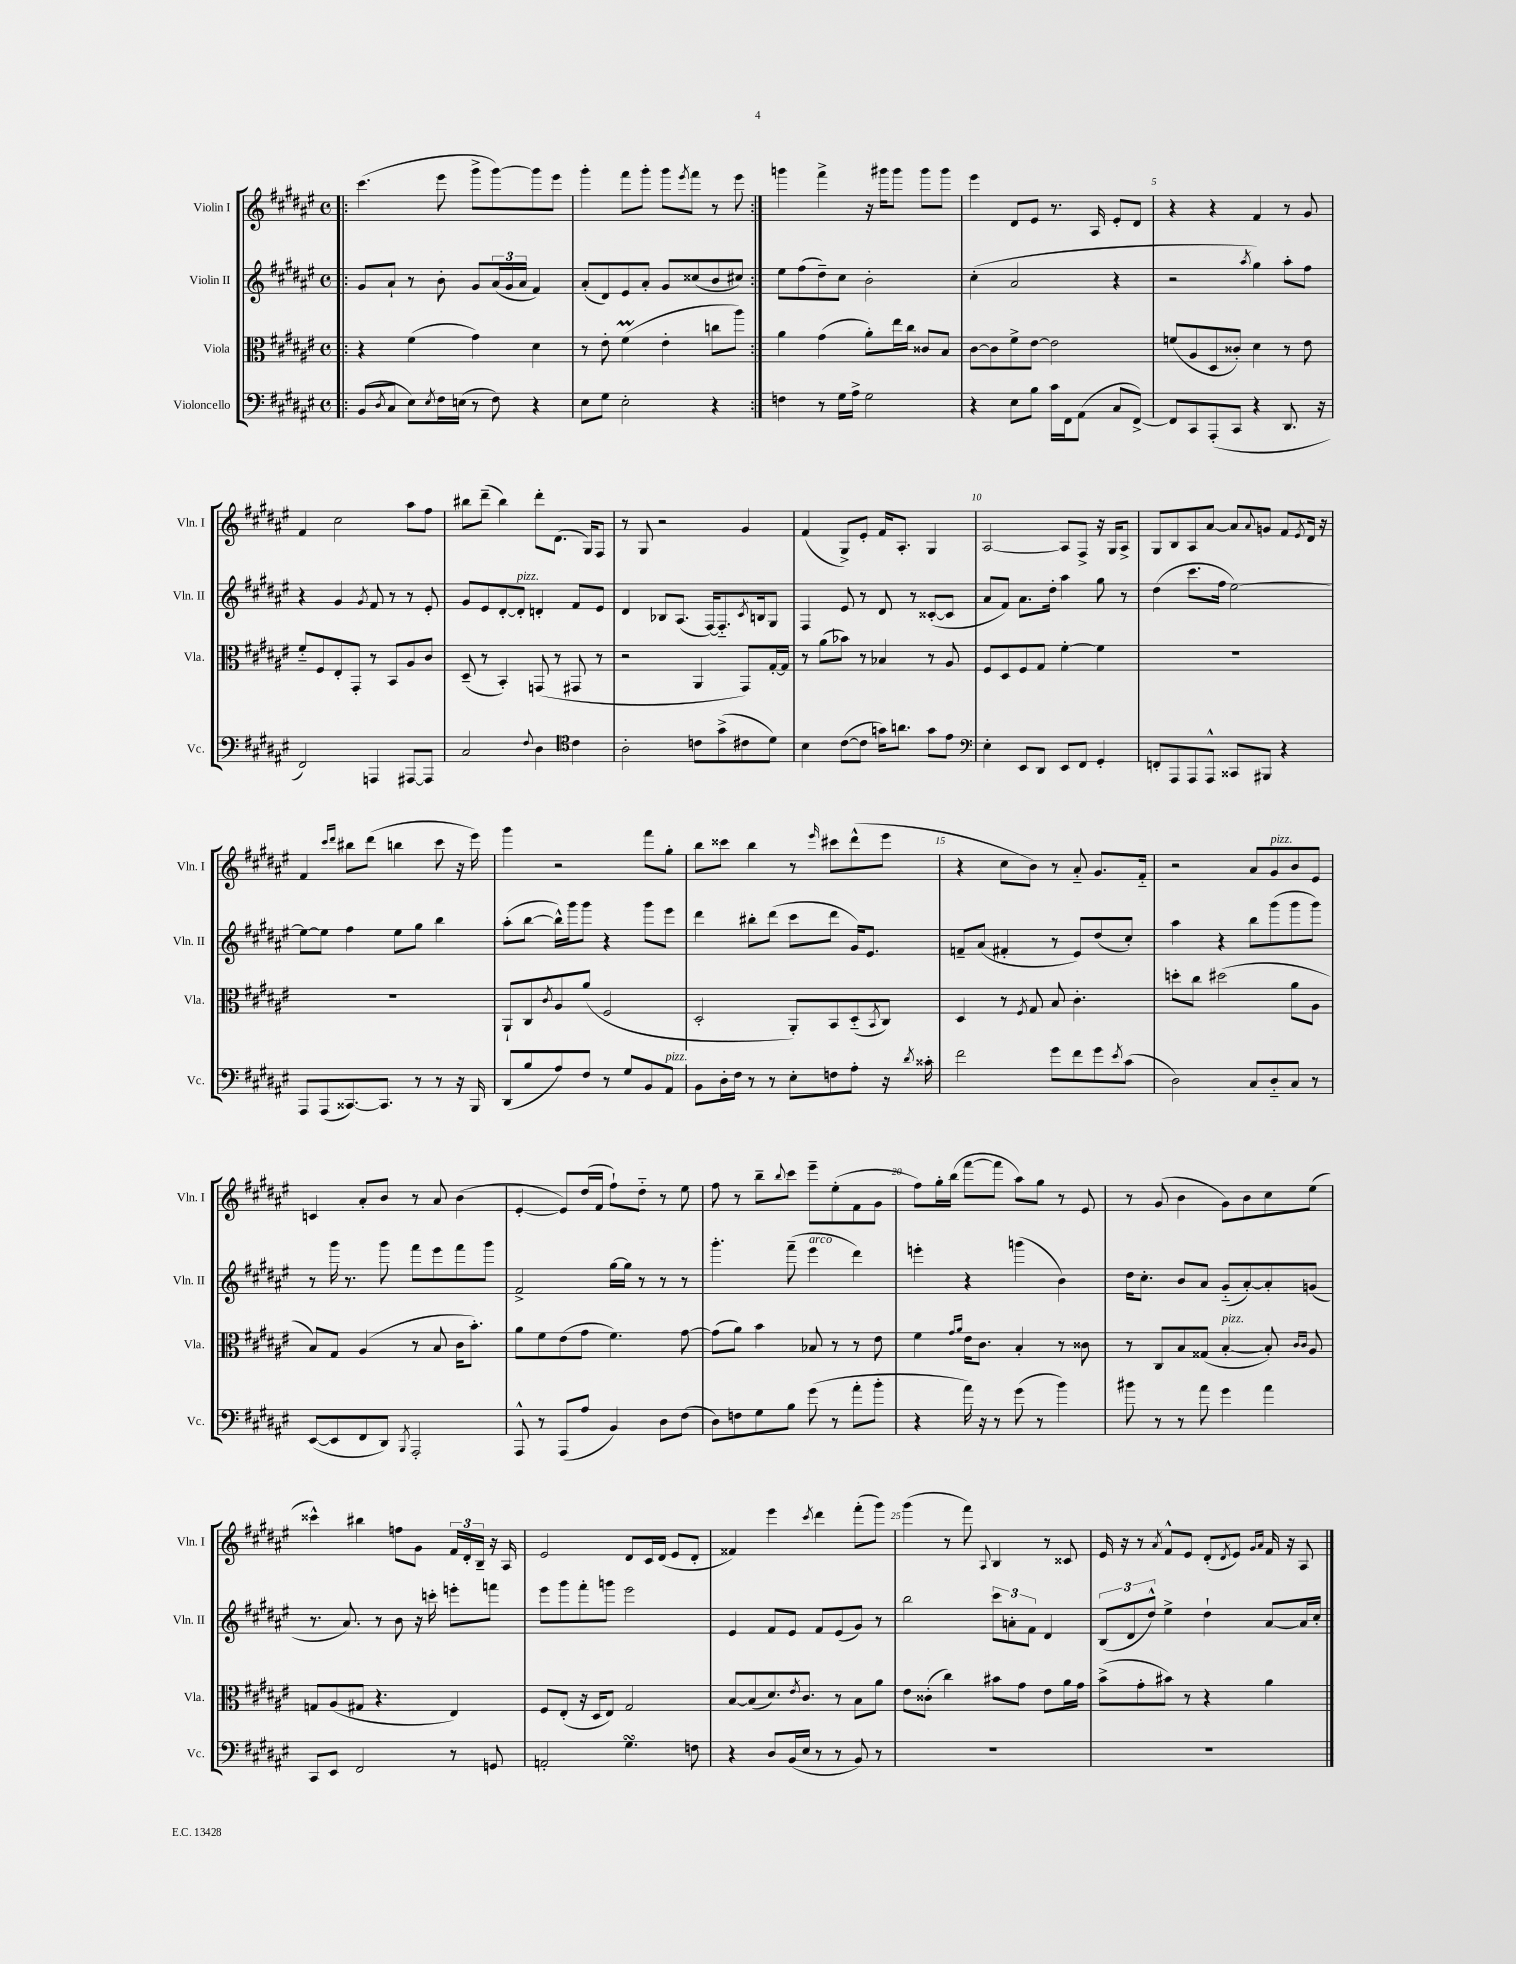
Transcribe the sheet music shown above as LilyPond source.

<<
\new StaffGroup <<
\new Staff = "s0" \with { instrumentName = "Violin I" shortInstrumentName = "Vln. I" } {
    \clef treble \key fis \major \defaultTimeSignature \time 4/4
    \repeat volta 2 { \bar ".|:" cis'''4.( eis'''8 gis'''8-> gis'''8~) gis'''8 eis'''8 |
    gis'''4-. fis'''8 gis'''8-. gis'''8 \acciaccatura { eis'''8 } fis'''8 r8 eis'''8 | }
    g'''4 fis'''4-> r16 gis'''16 gis'''8 gis'''8 gis'''8 |
    eis'''4 dis'8 eis'8 r8. ais16 eis'8-. dis'8 |
    r4 r4 fis'4 r8 gis'8 |
    fis'4 cis''2 ais''8 fis''8 |
    bis''8 dis'''8--( bis''4) dis'''8-. dis'8.( gis16) fis8 |
    r8 gis8 r2 gis'4 |
    fis'4( gis8->) eis'8-. fis'16 ais8.-. gis4 |
    ais2~ ais8 fis8-> r16 gis16 ais8-> |
    gis8 b8 ais8 ais'8~ ais'8 \appoggiatura { ais'8 } g'8 fis'8 \acciaccatura { eis'8 } dis'16 r16 |
    fis'4 \grace { cis'''16 dis'''16 } bis''8 dis'''8( b''4 cis'''8 r16 eis'''16) |
    gis'''4 r2 fis'''8 gis''8-. |
    b''8 cisis'''8 b''4 r8 \grace { eis'''16 } cis'''8 dis'''8-^( eis'''8 |
    r4 cis''8 b'8) r8 ais'8-_ gis'8. fis'16-_ |
    r2 ais'8 gis'8^\markup { \italic "pizz." } b'8 eis'8 |
    c'4 ais'8-. b'8 r8 ais'8 b'4( |
    eis'4~-. eis'8) dis''16( fis'16 fis''8-!) dis''8-_ r8 eis''8 |
    fis''8 r8 b''8-- \appoggiatura { b''8 } cis'''8 eis'''8-- eis''8-.( fis'8 gis'8 |
    fis''8) gis''16-. b''16( fis'''8~ fis'''8 ais''8) gis''8 r8 eis'8 |
    r8 gis'8( b'4 gis'8) b'8 cis''8 eis''8( |
    cisis'''4-^) bis''4 f''8 gis'8 \tuplet 3/2 { fis'16 dis'16-. b16-- } r16 ais16 |
    eis'2 dis'8 cis'16 dis'16( eis'8 dis'8-. |
    fisis'4) eis'''4 \acciaccatura { cis'''8 } dis'''4 fis'''8-.( gis'''8) |
    gis'''4( r8 fis'''8) \appoggiatura { ais8 } b4 r8 cisis'8 |
    eis'16 r16 r8 \acciaccatura { ais'8 } fis'8-^ eis'8 dis'8-.( \acciaccatura { dis'8 } eis'8) \grace { gis'16 ais'16 } fis'16 r16 ais8 \bar "|." |
}
\new Staff = "s1" \with { instrumentName = "Violin II" shortInstrumentName = "Vln. II" } {
    \clef treble \key fis \major \defaultTimeSignature \time 4/4
    \repeat volta 2 { \bar ".|:" gis'8 ais'8-! r8 b'8-. gis'8 \tuplet 3/2 { ais'16( gis'16 ais'16 } fis'4) |
    ais'8-.( dis'8) eis'8 ais'8-. gis'8 cisis''8( b'8 cis''8) | }
    eis''8 fis''8( dis''8--) cis''8 b'2-. |
    cis''4-.( ais'2 r4 |
    r2 \acciaccatura { ais''8 } gis''4) ais''8-. fis''8 |
    r4 gis'4 \acciaccatura { gis'8 } fis'8 r8 r8 eis'8-. |
    gis'8 eis'8 dis'8~-. dis'8-.^\markup { \italic "pizz." } d'4-. fis'8 eis'8 |
    dis'4 bes8 ais8.( fis16~) fis8.-_ \acciaccatura { cis'8 } b16 gis8 |
    fis4 eis'8 r8 dis'8 r8 cisis'8~-.( cisis'8 |
    ais'8 fis'8) ais'8. dis''16-. ais''4 gis''8 r8 |
    dis''4( cis'''8. fis''16 eis''2~) |
    eis''8~ eis''8 fis''4 eis''8 gis''8 b''4 |
    ais''8-.( b''8~ b''16-^) gis'''16 gis'''8 r4 gis'''8 eis'''8 |
    dis'''4 bis''8-. dis'''8( cis'''8 dis'''8 gis'16) eis'8. |
    f'8-- ais'8( fis'4-. r8 eis'8) dis''8( cis''8-.) |
    ais''4 r4 b''8 gis'''8( gis'''8 gis'''8) |
    r8 gis'''16 r8. gis'''8 fis'''8 eis'''8 fis'''8 gis'''8 |
    fis'2-> gis''16~ gis''16 r8 r8 r8 |
    gis'''4.-. fis'''8--( eis'''4^\markup { \italic "arco" } dis'''4) |
    e'''4-. r4 g'''4( b'4) |
    dis''16 cis''8.-. b'8 ais'8 gis'8-_( ais'8~-.) ais'8-. g'8( |
    r8. ais'8.) r8 b'8 r16 c'''16-. e'''8-. f'''8 |
    eis'''8 gis'''8 fis'''8-. g'''8 eis'''2 |
    eis'4 fis'8 eis'8 fis'8 eis'8( gis'8) r8 |
    b''2 \tuplet 3/2 { cis'''8 a'8-. fis'8 } dis'4 |
    \tuplet 3/2 { b8( dis'8 dis''8-^) } eis''4-> dis''4-! ais'8~ ais'16 cis''16-. \bar "|." |
}
\new Staff = "s2" \with { instrumentName = "Viola" shortInstrumentName = "Vla." } {
    \clef alto \key fis \major \defaultTimeSignature \time 4/4
    \repeat volta 2 { \bar ".|:" r4 fis'4( gis'4) dis'4 |
    r8 eis'8-. fis'4\prall( eis'4-. c''8 ais''8) | }
    ais'4 gis'4( ais'8-.) eis''16 cis''16 cisis'8 b8 |
    cis'8~ cis'8 fis'8-> eis'8~ eis'2 |
    f'8( ais8 dis8 cisis'8-.) dis'4 r8 eis'8 |
    fis'8-_ fis8 eis8-. gis,8-. r8 b,8 ais8 cis'8 |
    dis8--( r8 b,4-.) g,8( r8 gis,8 r8 |
    r2 ais,4 gis,8) gis16~-. gis16 |
    r8 ais'8( bes'8) r8 bes4 r8 ais8 |
    fis8 dis8 fis8 gis8 fis'4~-. fis'4 |
    R1 |
    R1 |
    ais,8-! cis8 \acciaccatura { cis'8 } ais8 ais'8( fis2 |
    dis2-. ais,8-.) b,8 dis8-_( \acciaccatura { b,8 } cis8) |
    dis4 r8 \acciaccatura { fis8 } gis8 b8 cis'4.-. |
    d''8-. cis''8 dis''2( ais'8 ais8 |
    b8) gis8 ais4( r8 b8 cis'16 b'8.-.) |
    ais'8 fis'8 eis'8( gis'8 fis'4.) gis'8~ |
    gis'8( ais'8) b'4 bes8 r8 r8 eis'8 |
    fis'4 \grace { gis'16 ais'16 } eis'16 cis'8. b4-. r8 cisis'8 |
    r8 cis8 b8 gisis8( b4~-.^\markup { \italic "pizz." } b8-.) \grace { cis'16 cis'16 } ais8 |
    g8 ais8( gis8 r4. eis4) |
    fis8 eis8-.( r16 dis16 eis8) gis2 |
    b8~ b8( dis'8.) \acciaccatura { eis'8 } cis'8. r8 b8 ais'8 |
    eis'8 cisis'8-.( cis''4) bis'8 gis'8 eis'8 ais'16 gis'16 |
    b'8->( gis'8-. bis'8) r8 r4 ais'4 \bar "|." |
}
\new Staff = "s3" \with { instrumentName = "Violoncello" shortInstrumentName = "Vc." } {
    \clef bass \key fis \major \defaultTimeSignature \time 4/4
    \repeat volta 2 { \bar ".|:" b,8( \acciaccatura { dis8 } cis8 eis8) \acciaccatura { eis8 } fis16 e16( r8 fis8) r4 |
    eis8 gis8 eis2-. r4 | }
    f4 r8 gis16 ais16-> gis2 |
    r4 eis8 b8 cis'16 fis,16 ais,8( cis8 fis,8~->) |
    fis,8 cis,8 ais,,8-.( cis,8 r4 dis,8. r16 |
    fis,2) a,,4 ais,,8~ ais,,8 |
    cis2 \appoggiatura { fis8 } dis4 \clef tenor cis'4 |
    ais2-. c'8 gis'8->( cis'8 dis'8) |
    b4 cis'8~( cis'8 g'16) a'8. g'8 eis'8 |
    \clef bass eis4-. eis,8 dis,8 eis,8 fis,8 gis,4-. |
    f,8-. ais,,8 ais,,8 ais,,8-^ cisis,8 bis,,8 r4 |
    ais,,8 ais,,8( cisis,8.~) cisis,8. r8 r8 r16 b,,16 |
    dis,8( b8 ais8) fis8 r8 gis8 b,8 ais,8^\markup { \italic "pizz." } |
    b,8 dis16-. fis16 r8 r8 eis8-. f8 ais8-. r16 \acciaccatura { dis'8 } cisis'16-. |
    fis'2 gis'8 fis'8 gis'8 \acciaccatura { eis'8 } cis'8( |
    dis2) cis8 dis8-_ cis8 r8 |
    eis,8~( eis,8 fis,8 dis,8) \acciaccatura { b,,8 } ais,,2-. |
    ais,,8-^ r8 ais,,8( ais8 b,4) dis8 fis8( |
    dis8) f8 gis8 b8 gis'8( r8 ais'8-. b'8-. |
    r4 ais'16) r16 r8 gis'8( r8 b'4) |
    bis'8 r8 r8 ais'8 gis'4 ais'4 |
    cis,8 eis,8 fis,2 r8 g,8 |
    a,2-. gis4.\turn f8 |
    r4 dis8 b,16( eis16 r8 r8 b,8) r8 |
    R1 |
    R1 \bar "|." |
}
>>
>>
\layout { \context { \Score \override BarNumber.break-visibility = ##(#f #t #t) barNumberVisibility = #(every-nth-bar-number-visible 5) } }
